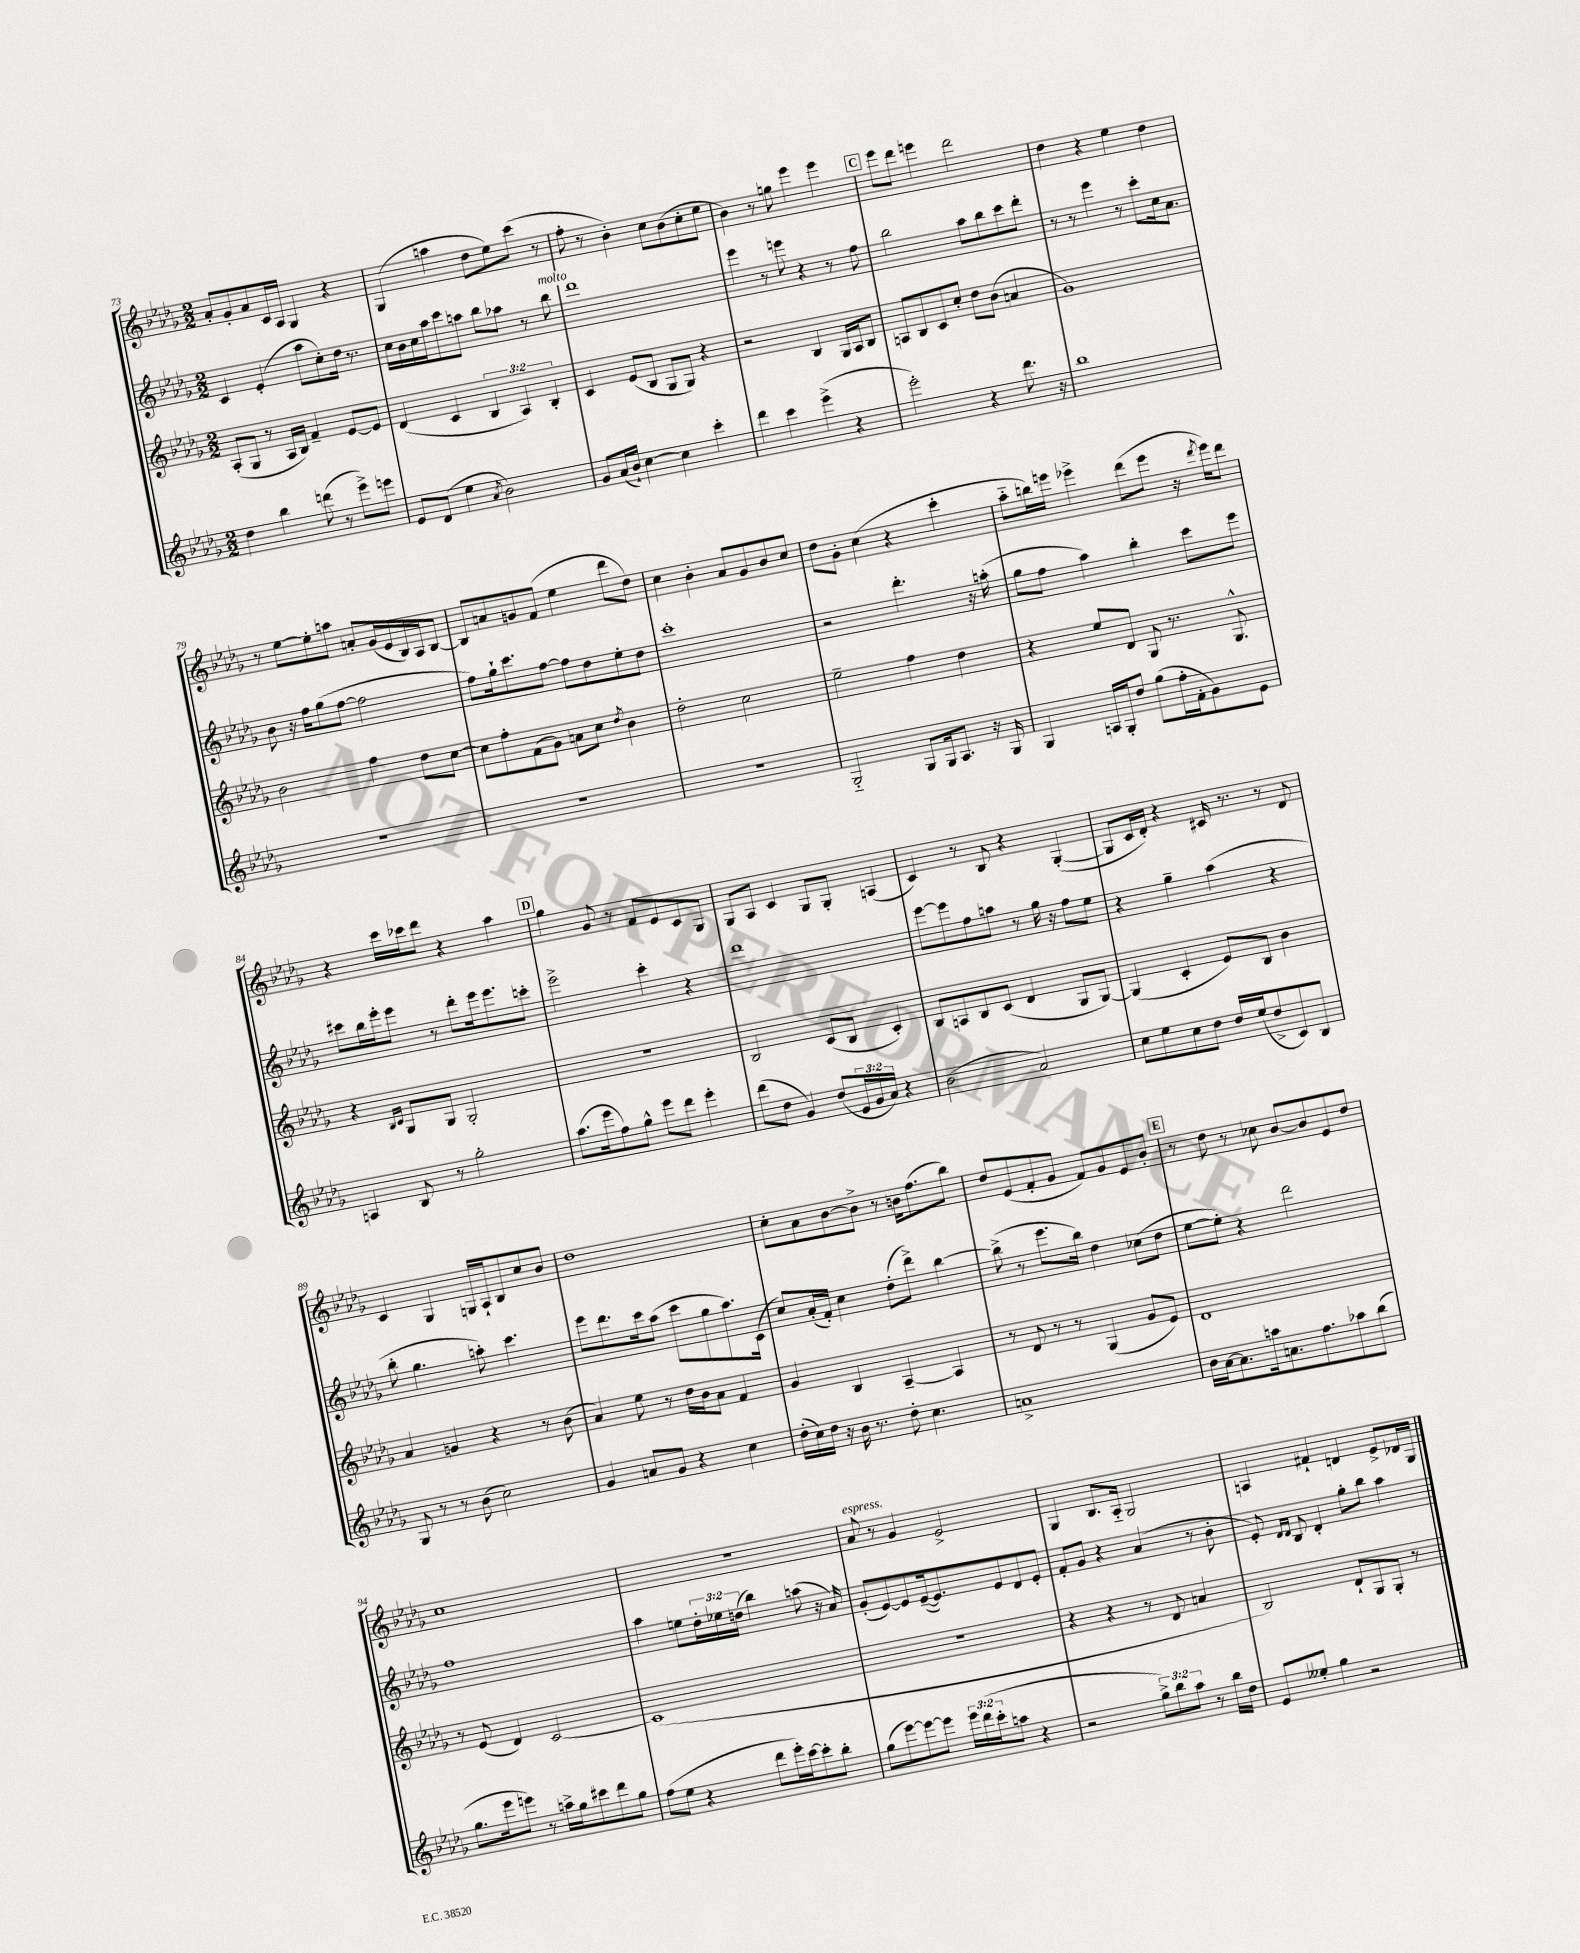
<<
\new StaffGroup <<
\new Staff = "s0" {
    \clef treble \key des \major \numericTimeSignature \time 2/2
    aes'8-. ges'8-. aes'8 c'16 aes16 ges4 r4 |
    ges4( a''4 des''8 ees''8) c'''8( r8 |
    f''8-. r8 bes'4-.) c''8 bes'8( c''8-. ees''8 |
    bes'4) r8 g''8 ees'''4 ees'''4 |
    \mark \markup { \box "C" } ees'''8 des'''8 e'''4 des'''2 |
    des''4 r4 ees''4 des''4 |
    r8 ees''8~ ees''8-. a''8 a'8-. ges'16( ees'16 bes16) aes16 bes8~ |
    bes8 a'8 g'8 f'8( ees''4 des'''8 des''8) |
    c''4 bes'4-. aes'8 ges'8 bes'8 c''8 |
    des''8 ges'8-. c''4( r4 c'''4-. |
    aes''8-_ b''16) e'''16 ees'''4-> des'''8( ees'''8 r16 \acciaccatura { des'''8 } ees'''16) des'''8 |
    r4 c'''16 ces'''16 des'''8 r4 aes''4 |
    \mark \markup { \box "D" } ges''4 ges'8 r8 f'8 ees'8 c'8 ges8 |
    ges8 aes8 c'4 ges8 ges8-. a4( |
    c'4) r8 bes8 r4 ges4~-.( |
    ges8 c'16 des'16-.) r4 cis'16 r8. r8 des'8 |
    c'4 ges4 g16 aes16-! bes8 c''8 bes'8 |
    des''1 |
    c''8-. aes'8 bes'8~ bes'8-> r8 b'16 f''8.( bes''8) |
    des''8 ees'8( f'8-. ges'8 f'8) ges'8 ees'8 bes'8-. |
    \mark \markup { \box "E" } r8 des''8 r8 ces''8 bes'8~ bes'8 ees'8 des''8 |
    c''1 |
    r1 |
    aes'8^\markup { \italic "espress." } r8 ges'4 ees'2-> |
    ges4 bes8. aes16-_ ges2 |
    a4 fis'4-! d'4 ees'8-> des'16 ges16 \bar "|." |
}
\new Staff = "s1" {
    \clef treble \key des \major \numericTimeSignature \time 2/2 \override Staff.TupletNumber.text = #tuplet-number::calc-fraction-text
    c'4 ees'4-.( aes''8 c''8-.) des''16 r8. |
    c''16 bes'16 c''16 aes''16 c'''8 a''8 bes''8 aes''8 r8 bes''8^\markup { \italic "molto" } |
    des'''1 |
    ees'''4 r8 e'''8 r4 r8 f''8 |
    \mark \markup { \box "C" } bes''2 aes''8 bes''8 c'''8 des'''8-. |
    r8 r8 ees'''4 r8 c'''8-. c''16 aes'8. |
    bes'8 r16 f''16 ges''8( f''8~ f''2 |
    f''8) ges''16-! c'''8. f''8~ f''8 des''8 ees''8-. des''8 |
    c'''1-. |
    r2 des'''4.-. r16 a''16-.( |
    ges''8 f''8 aes''4) bes''4-. c'''8 ees'''8 |
    cis'''8 bes''16 ees'''16-. ees'''8 r8 des'''8-. ees'''16 ees'''8. c'''8-. |
    \mark \markup { \box "D" } ees'''2-> c'''4-. r4 |
    des'''1 |
    ees'''8~ ees'''8 f''8 a''8 r8 ges''16 r16 f''8 ees''8 |
    r4 ges''4-- aes''4( r4 |
    bes''8-. ges''4. a''8-.) c'''4. |
    ees'''8 des'''8. c'''16 aes''8( c'''8 ges''8 aes''8.) c'16( |
    c''8) aes'16-.( f'16-.) c''4 des''8-.( des'''8->) bes''4~ |
    bes''8->( r8 ees'''8. bes''16) des''4 ces''8( des''8 |
    \mark \markup { \box "E" } ees''8~ ees''8-.) r4 des'''2 |
    f''1 |
    aes''4 e''8 \tuplet 3/2 { des''16-. ees''16 d''16( } bes''4) a''8( r16 aes'16) |
    ges'8-.( ees'8~) ees'8 ees'16~--( ees'8.) ees'8 des'8 ees'8-. |
    f'8-. ges'8 r4 aes'4( r8 bes'8-. |
    ees'8-.) \grace { des'16 des'16 } bes8 des'4-. ges''8-. bes''8 aes''4 \bar "|." |
}
\new Staff = "s2" {
    \clef treble \key des \major \numericTimeSignature \time 2/2 \override Staff.TupletNumber.text = #tuplet-number::calc-fraction-text
    aes8-.( ges8 r8 aes16 bes16) f'4-- ees'8~ ees'8 |
    des'4( c'4 \tuplet 3/2 { bes4 aes4) bes4-. } |
    c'4 ees'8( bes8 ges8 ges8) r4 |
    r2 bes4 ges16 aes16 bes8 |
    \mark \markup { \box "C" } a8 bes8 c'8 c''8-. des''8 bes'8( a'4 |
    ges'1) |
    bes'2 f''4 des''8 c''8~ |
    c''8 f''8-. f'8( ges'8) a'8 c''8 \acciaccatura { des''8 } bes'4 |
    des''2-. c''2 |
    ees''2-- f''4 des''4 |
    r4 ees''8 des'8 ges8 r8. ges8.-^ |
    r4 \grace { bes16 c'16 } ges8 ges8 ges2-. |
    \mark \markup { \box "D" } R1 |
    bes2 c'8( bes8 c'4-.) |
    bes8 a8 bes8 c'8( des'4 ges8 ges8~) |
    ges4( c'4-. ees'8) bes8 bes'4 |
    aes'4 g'4 r4 r8 bes'8( |
    aes'4) ees''8 r8 des''16 bes'16 aes'8 f'4 |
    ges'4 bes4 aes4~-- aes4 |
    r8 des'8 r8 r8 ges4( ges'8 ees'8) |
    \mark \markup { \box "E" } des'1 |
    r8 ees'8( des'4) c'2~ |
    c'1( |
    R1 |
    r4 r4 r8 des'8 a'4 |
    bes2) des'8-! ges8 ges8-. r8 \bar "|." |
}
\new Staff = "s3" {
    \clef treble \key des \major \numericTimeSignature \time 2/2 \override Staff.TupletNumber.text = #tuplet-number::calc-fraction-text
    des''4 bes''4 d'''8( r8 ees'''8->) e'''8 |
    ees'8 des'8( ees''4 \acciaccatura { aes'8 } bes'2) |
    ges'8 aes'16( bes'16-!) c''4~ c''4 c'''4-. |
    des'''4 c'''4 ees'''4->( r4 |
    \mark \markup { \box "C" } ees'''2-.) r4 des'''8. r16 |
    bes''1 |
    R1 |
    R1 |
    R1 |
    ges2-_ ges8 ges16 aes8. r16 ges16 |
    ges4 a16 ges16-. des''8 ges''8( f''16-. f'16-. ges'8) ees'8 |
    a4 bes8 r8 ges''2-. |
    \mark \markup { \box "D" } aes''8.( ees'''16 f''8) ges''8-^ ees'''8 des'''8 ees'''4-. |
    des'''8( des''8 ges'4) des''8( \tuplet 3/2 { ees'16 ges'16 aes'16) } r4 |
    bes'2( aes'2) |
    c''8 ees''8 c''8 des''8 des''16 ees''16( des''8-> c'8) bes8 |
    ges8 r8 r8 bes'8( c''2) |
    ges'4 a'8 ges'8 r4 c''4 |
    des''16-.( c''16) des''16 r16 bes'16 r8. des''8-. c''4. |
    a'1-> |
    \mark \markup { \box "E" } bes'16 aes'16~ aes'8. a''16 a'8. f''8. aes''8 bes''8( |
    ges''8. ees'''16 e'''8) r8 a''16-> ges''16 cis'''8 des'''8 ges''8 |
    f''8( ees''8 r4 des'''8 ees'''16-.) c'''16~ c'''8-. bes''8-. |
    ges''8( ees'''8~) ees'''8~ ees'''8 \tuplet 3/2 { ees'''16 des'''16( c'''16-. } a''8 r4 |
    r2 \tuplet 3/2 { ges''8->) bes''8 aes''8 } r8 bes''16 des''16 |
    ees'8 eeses''8-. ges''4 r2 \bar "|." |
}
>>
>>
\layout { \context { \Score currentBarNumber = #73 } }
